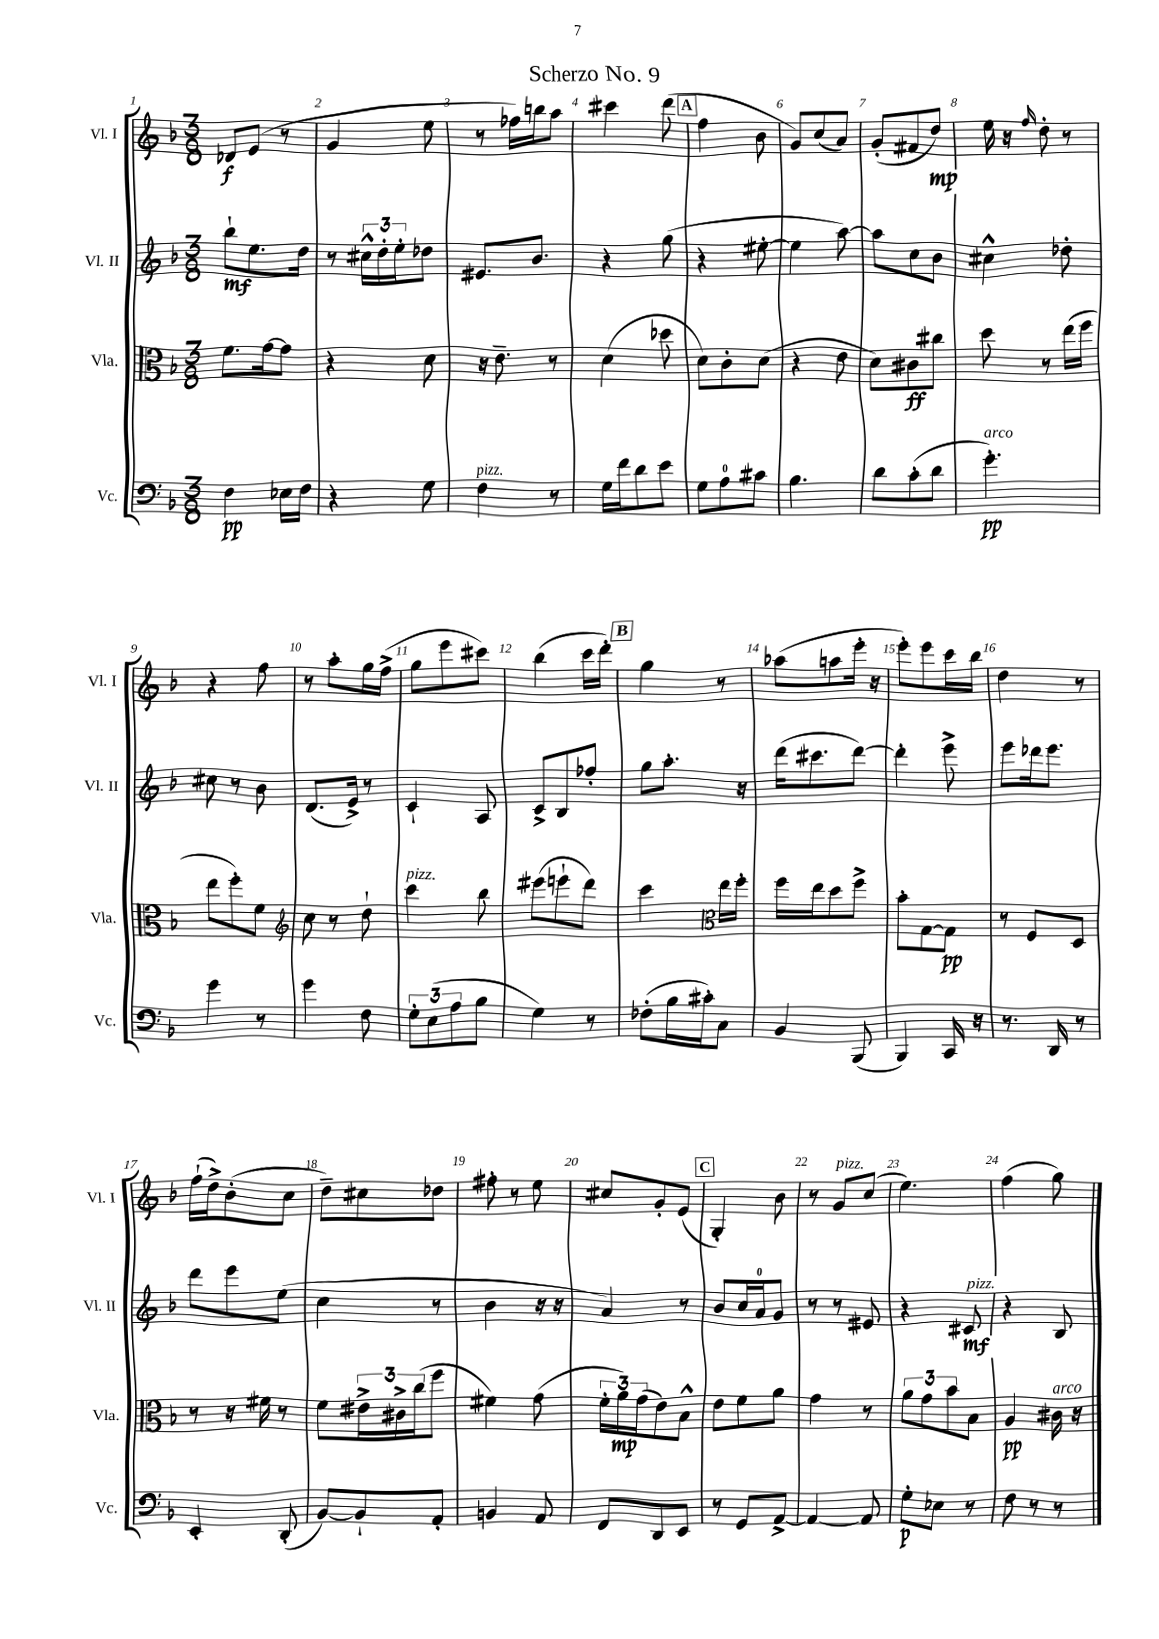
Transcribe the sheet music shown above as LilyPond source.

\header { title = "Scherzo No. 9" }
<<
\new StaffGroup <<
\new Staff = "s0" \with { instrumentName = "Vl. I" shortInstrumentName = "Vl. I" } {
    \clef treble \key f \major \numericTimeSignature \time 3/8
    des'8\f e'8( r8 |
    g'4 e''8 |
    r8 fes''16) b''16 a''8 |
    cis'''4 d'''8( |
    \mark \markup { \box "A" } f''4 bes'8 |
    g'8) c''8( a'8) |
    g'8-.( fis'8 d''8\mp) |
    e''16 r16 \grace { f''16 } d''8-. r8 |
    r4 f''8 |
    r8 a''8-. g''16 f''16->( |
    g''8 e'''8 cis'''8) |
    bes''4( c'''16 d'''16-.) |
    \mark \markup { \box "B" } g''4 r8 |
    aes''8( a''8 e'''16-. r16 |
    e'''8-.) e'''8 c'''16 bes''16 |
    d''4 r8 |
    f''16-!( d''16->) bes'8-.( c''8 |
    d''8--) cis''8 des''8 |
    fis''8-. r8 e''8 |
    cis''8 g'8-. e'8( |
    \mark \markup { \box "C" } g4-.) bes'8 |
    r8 g'8^\markup { \italic "pizz." } c''8( |
    e''4.) |
    f''4( g''8) \bar "|." |
}
\new Staff = "s1" \with { instrumentName = "Vl. II" shortInstrumentName = "Vl. II" } {
    \clef treble \key f \major \numericTimeSignature \time 3/8
    bes''8-!\mf e''8. d''16 |
    r8 \tuplet 3/2 { cis''16-^ d''16-. e''16-. } des''8 |
    eis'8. bes'8. |
    r4 g''8( |
    \mark \markup { \box "A" } r4 eis''8~-. |
    eis''4 a''8~) |
    a''8 c''8 bes'8 |
    cis''4-^ des''8-. |
    cis''8 r8 bes'8 |
    d'8.( e'16->) r8 |
    c'4-! a8 |
    c'8-> bes8 fes''8-. |
    \mark \markup { \box "B" } g''8 a''8.-. r16 |
    d'''16( cis'''8. d'''8~) |
    d'''4-. e'''8-> |
    e'''8 des'''16 e'''8. |
    d'''8 e'''8 e''8( |
    c''4 r8 |
    bes'4 r16 r16 |
    a'4) r8 |
    \mark \markup { \box "C" } bes'8 c''16 a'16-0 g'8 |
    r8 r8 eis'8 |
    r4 cis'8\mf^\markup { \italic "pizz." } |
    r4 bes8 \bar "|." |
}
\new Staff = "s2" \with { instrumentName = "Vla." shortInstrumentName = "Vla." } {
    \clef alto \key f \major \numericTimeSignature \time 3/8
    f'8. g'16~ g'8 |
    r4 d'8 |
    r16 e'8.-- r8 |
    d'4( des''8 |
    \mark \markup { \box "A" } d'8) c'8-. d'8( |
    r4 e'8 |
    d'8) cis'8\ff cis''8 |
    d''8 r8 e''16( f''16 |
    e''8 f''8-.) f'8 |
    \clef treble c''8 r8 d''8-! |
    c'''4^\markup { \italic "pizz." } bes''8 |
    eis'''8( e'''8-! d'''8) |
    \mark \markup { \box "B" } c'''4 \clef alto e''16 f''16-. |
    f''16 e''16 d''8 f''8-> |
    bes'8-. g8~ g8\pp |
    r8 f8 d8 |
    r8 r16 fis'16 r8 |
    f'8 \tuplet 3/2 { eis'16-> cis'16-> c''16( } f''8 |
    fis'4) g'8( |
    \tuplet 3/2 { f'16-. a'16\mp) g'16( } e'8) bes8-^ |
    \mark \markup { \box "C" } e'8 f'8 a'8 |
    g'4 r8 |
    \tuplet 3/2 { a'8 g'8 bes'8 } bes8 |
    a4\pp cis'16^\markup { \italic "arco" } r16 \bar "|." |
}
\new Staff = "s3" \with { instrumentName = "Vc." shortInstrumentName = "Vc." } {
    \clef bass \key f \major \numericTimeSignature \time 3/8
    f4\pp ees16 f16 |
    r4 g8 |
    f4^\markup { \italic "pizz." } r8 |
    g16 f'16 d'8 e'8 |
    \mark \markup { \box "A" } g8 a8-0 cis'8 |
    bes4. |
    d'8 c'8-.( d'8 |
    g'4.-.\pp^\markup { \italic "arco" }) |
    g'4 r8 |
    g'4 f8 |
    \tuplet 3/2 { g8-. e8( a8 } bes8 |
    g4) r8 |
    \mark \markup { \box "B" } fes8-.( bes16 cis'16-.) c8 |
    bes,4 bes,,8( |
    bes,,4) c,16 r16 |
    r8. d,16 r8 |
    e,4-. d,8-.( |
    bes,8~) bes,8-! a,8-. |
    b,4 a,8 |
    f,8 d,8 e,8 |
    \mark \markup { \box "C" } r8 g,8 a,8~-> |
    a,4~ a,8 |
    g8-.\p ees8 r8 |
    f8 r8 r8 \bar "|." |
}
>>
>>
\layout { \context { \Score \override BarNumber.break-visibility = ##(#f #t #t) barNumberVisibility = #all-bar-numbers-visible } }
